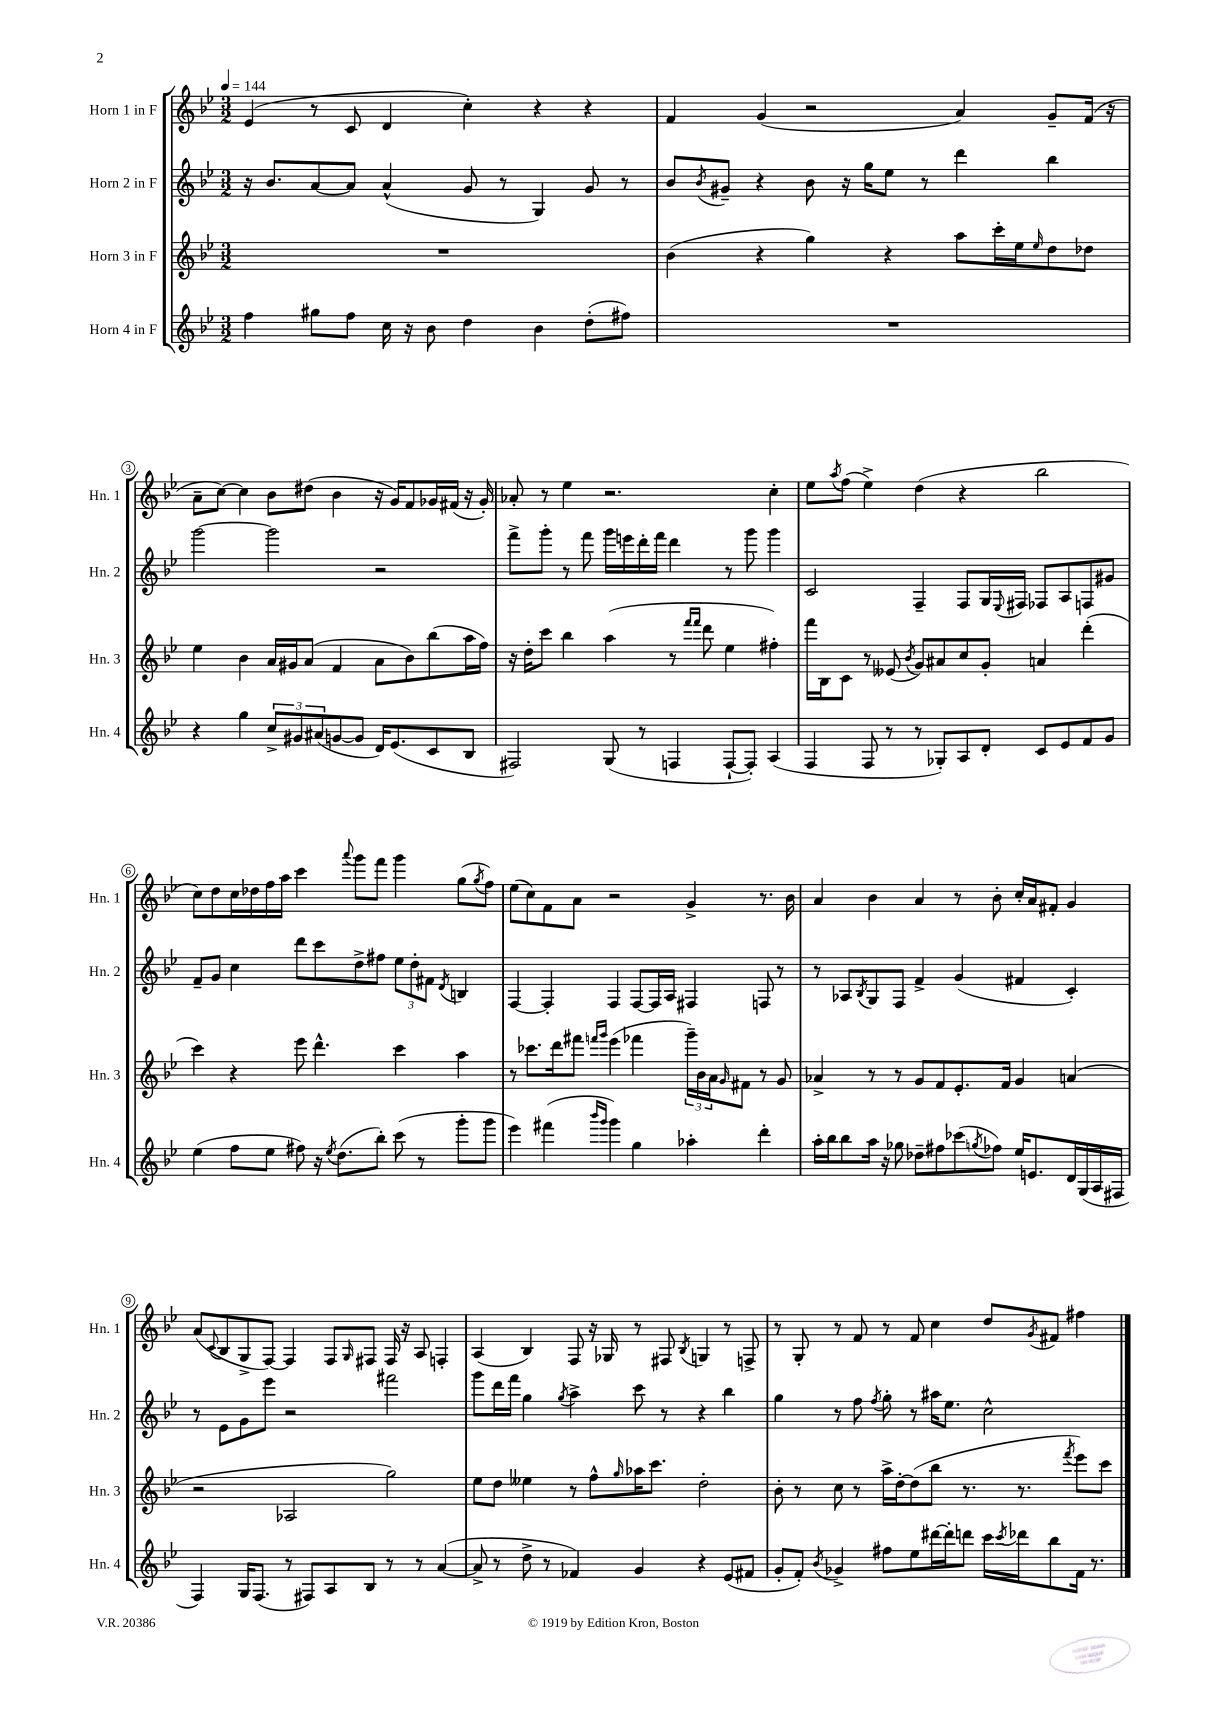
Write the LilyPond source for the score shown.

<<
\new StaffGroup <<
\new Staff = "s0" \with { instrumentName = "Horn 1 in F" shortInstrumentName = "Hn. 1" } {
    \clef treble \key bes \major \numericTimeSignature \time 3/2 \tempo 4 = 144
    ees'4( r8 c'8 d'4 c''4-.) r4 r4 |
    f'4 g'4( r2 a'4) g'8-- f'16( r16 |
    a'8-- c''8~) c''4 bes'8 dis''8( bes'4 r16 g'16) f'8 ges'16 fis'16( r16 ges'16-.) |
    aes'8-. r8 ees''4 r2. c''4-. |
    ees''8 \acciaccatura { a''8 } f''8( ees''4->) d''4( r4 bes''2 |
    c''8) d''8 c''16 des''16 f''16 a''16 c'''4 \appoggiatura { a'''8 } g'''8 f'''8 g'''4 g''8( \acciaccatura { g''8 } f''8) |
    ees''8( c''8) f'8 a'8 r2 g'4-> r8. bes'16 |
    a'4 bes'4 a'4 r8 bes'8-. c''16-. a'16 fis'8-. g'4 |
    a'8( \appoggiatura { c'8 } bes8 g8-> f8~) f4 f8 \grace { g16 } fis8 fis16 r16 a8 f4-. |
    a4( bes4) f8 r16 ges16 r8 fis8 \acciaccatura { bes8 } g4 r8 f8-> |
    r8 g8-. r8 f'8 r8 f'8 c''4 d''8 \acciaccatura { g'8 } fis'8 fis''4 \bar "|." |
}
\new Staff = "s1" \with { instrumentName = "Horn 2 in F" shortInstrumentName = "Hn. 2" } {
    \clef treble \key bes \major \numericTimeSignature \time 3/2
    r16 bes'8. a'8~ a'8 a'4-^( g'8 r8 g4) g'8 r8 |
    bes'8 \acciaccatura { bes'8 } gis'8-- r4 bes'8 r16 g''16 ees''8 r8 d'''4 bes''4 |
    g'''2~ g'''2 r2 |
    f'''8-> g'''8-. r8 f'''8 g'''16 e'''16 d'''16-. f'''16 d'''4 r8 g'''8 g'''4 |
    c'2 f4-- f8 g16 \appoggiatura { ees8 } fis16 fes8 a8 f8 gis'8 |
    f'8-- g'8 c''4 d'''8 c'''8 d''8-> fis''8 \tuplet 3/2 { ees''8 d''8-. fis'8 } \acciaccatura { d'8 } b4 |
    f4~ f4-. f4 f8~ f16 a16 fis4 f8 r8 |
    r8 aes8 \acciaccatura { bes8 } g8 f8 f'4-> g'4( fis'4 c'4-.) |
    r8 ees'8 g'8 ees'''8 r2 fis'''2 |
    g'''8 d'''16 f'''16 g''4 \acciaccatura { g''8 } a''4-> c'''8 r8 r4 bes''4 |
    g''4 r8 f''8 \acciaccatura { f''8 } g''8-. r8 ais''16 ees''8. c''2-^ \bar "|." |
}
\new Staff = "s2" \with { instrumentName = "Horn 3 in F" shortInstrumentName = "Hn. 3" } {
    \clef treble \key bes \major \numericTimeSignature \time 3/2
    R1. |
    bes'4( r4 g''4) r4 a''8 c'''16-. ees''16 \grace { ees''16 } d''8 des''8 |
    ees''4 bes'4 a'16 gis'16 a'8( f'4 a'8 bes'8) bes''8( a''16 f''16) |
    r16 d''16-. c'''8 bes''4 a''4( r8 \grace { f'''16 f'''16 } d'''8 ees''4 fis''4-.) |
    f'''16 bes16 c'8 r8 eeses'8( \acciaccatura { bes'8 } g'8) ais'8 c''8 g'8-. a'4 d'''4-.( |
    c'''4) r4 ees'''8 d'''4.-^ c'''4 a''4 |
    r8 ces'''8. d'''16 fis'''8 \grace { f'''16 g'''16 } ees'''4( fes'''4 \tuplet 3/2 { g'''16--) bes'16 a'16 } \grace { g'16 } fis'8 r8 g'8 |
    aes'4-> r8 r8 g'8 f'8 ees'8.-. f'16 g'4 a'4( |
    r2 aes2 g''2) |
    ees''8 d''8 eeses''4 r8 f''8-^ \grace { g''16 } aes''16 c'''8. d''2-. |
    bes'8-. r8 c''8 r8 a''16-> d''16~-. d''8( bes''8 r8. r8. \acciaccatura { f'''8 } ees'''8) c'''8 \bar "|." |
}
\new Staff = "s3" \with { instrumentName = "Horn 4 in F" shortInstrumentName = "Hn. 4" } {
    \clef treble \key bes \major \numericTimeSignature \time 3/2
    f''4 gis''8 f''8 c''16 r16 bes'8 d''4 bes'4 d''8-.( fis''8) |
    R1. |
    r4 g''4 \tuplet 3/2 { c''8-> gis'8 ais'8( } g'8~ g'8 d'16) ees'8.( c'8 bes8 |
    fis2) g8( r8 f4 f8~-! f8-.) a4( |
    f4 f8 r8 r8 ges8-.) a8 d'8-. c'8 ees'8 f'8 g'8 |
    ees''4( f''8 ees''8 fis''8) r16 \acciaccatura { ees''8 } d''8.( bes''8-.) c'''8( r8 g'''8-. g'''8 |
    ees'''4) fis'''4( \grace { bes'''16 g'''16 } g'''4) g''4 aes''4-. d'''4-. |
    a''16-. bes''16 bes''8 a''16 r16 ges''8 des''8-- fis''8 ces'''8( \acciaccatura { g''8 } fes''8) ees''16 e'8. d'16 g16( a16 fis16 |
    f4) g16 f8.( r8 fis8) a8 bes8 r8 r8 a'4~( |
    a'8-> r8 d''8-> r8 fes'4) g'4 r4 ees'8( fis'8 |
    g'8-. f'8-.) \acciaccatura { bes'8 } ges'4-> fis''8 ees''8 dis'''16~ dis'''16-. d'''8 c'''16 \acciaccatura { c'''8 } des'''16 bes''8 f'16 r8. \bar "|." |
}
>>
>>
\layout { \context { \Score \override BarNumber.stencil = #(make-stencil-circler 0.1 0.3 ly:text-interface::print) } }
